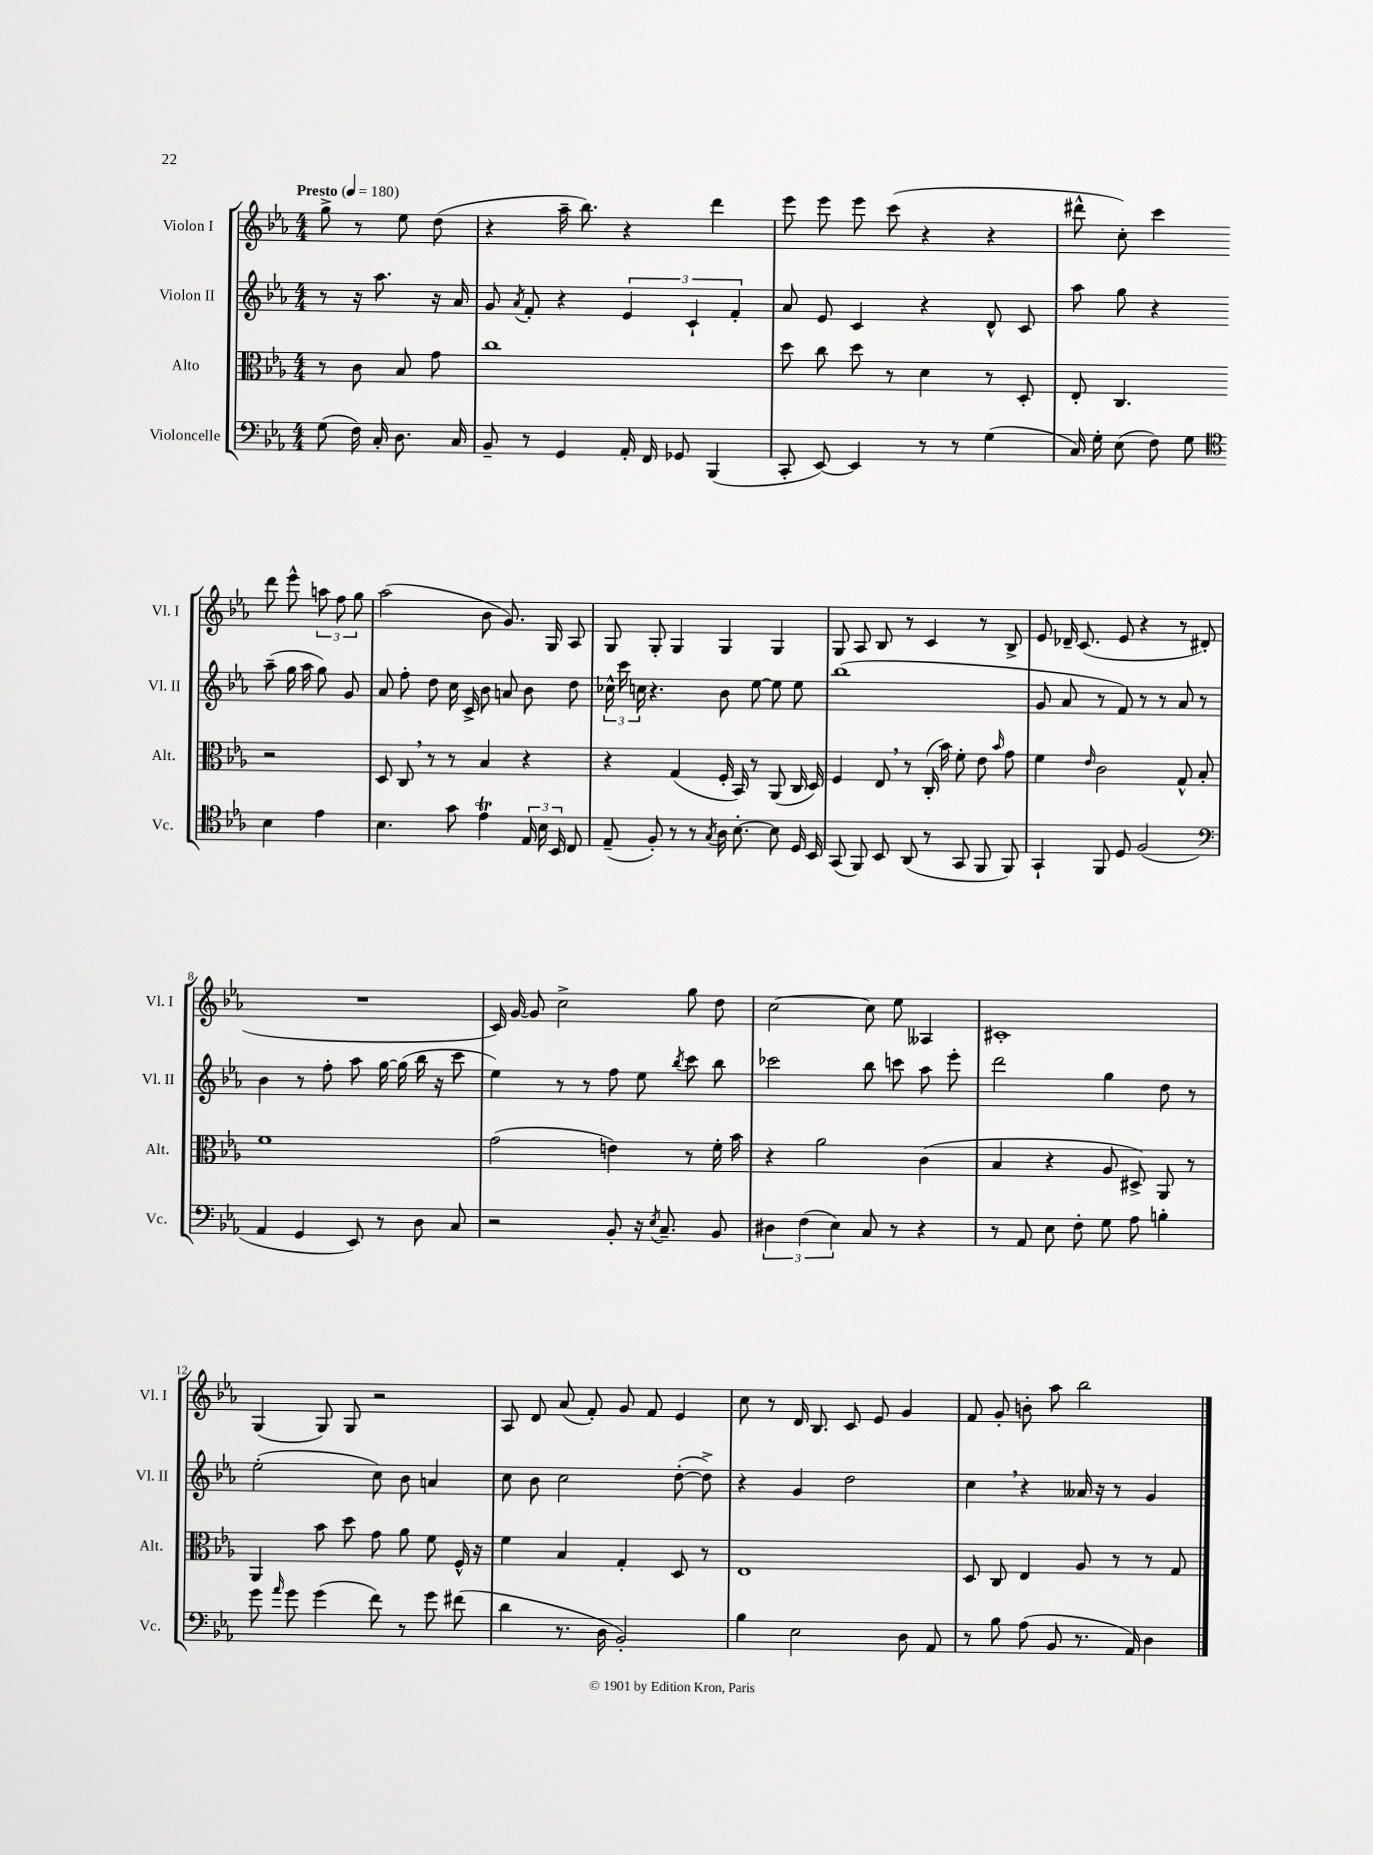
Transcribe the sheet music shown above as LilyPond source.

<<
\new StaffGroup <<
\new Staff = "s0" \with { instrumentName = "Violon I" shortInstrumentName = "Vl. I" } {
    \clef treble \key ees \major \numericTimeSignature \time 4/4 \partial 2 \tempo "Presto" 4 = 180
    \autoBeamOff g''8-> r8 ees''8 d''8( |
    r4 aes''16-- bes''8.) r4 d'''4 |
    ees'''8 ees'''8 ees'''8 c'''8( r4 r4 |
    dis'''8-^ c''8-.) c'''4 dis'''8 ees'''8-^ \tuplet 3/2 { a''8 f''8 g''8 } |
    aes''2( bes'8 g'8.) g16 aes8 |
    g8 g8-. g4 g4 g4 |
    g8 aes8 bes8 r8 c'4 r8 bes8-> |
    ees'8 des'16-- c'8.( ees'8 r4 r8 dis'8-. |
    R1 |
    c'16) g'16~ g'8 c''2-> g''8 d''8 |
    c''2~ c''8 ees''8 aeses4 |
    cis'1-. |
    g4( g8) g8 r2 |
    aes8 d'8 aes'8( f'8-.) g'8 f'8 ees'4 |
    c''8 r8 d'16 bes8. c'8 ees'8 g'4 |
    f'8 g'8-. b'8-. aes''8 bes''2 \bar "|." |
}
\new Staff = "s1" \with { instrumentName = "Violon II" shortInstrumentName = "Vl. II" } {
    \clef treble \key ees \major \numericTimeSignature \time 4/4 \partial 2
    \autoBeamOff r8 r16 aes''8. r16 aes'16 |
    g'8 \acciaccatura { aes'8 } f'8-. r4 \tuplet 3/2 { ees'4 c'4-! f'4-. } |
    aes'8 ees'8 c'4 r4 d'8-^ c'8 |
    aes''8 g''8 r4 aes''8--( g''16 aes''16 g''8) g'8 |
    aes'8 f''8-. d''8 c''16 c'16-> bes'8 a'8 bes'8 d''8 |
    \tuplet 3/2 { ces''16-^ c'''16 c''16 } r4. bes'8 ees''8~ ees''8 ees''8 |
    bes''1( |
    g'8 aes'8 r8 f'8) r8 r8 aes'8 r8 |
    bes'4 r8 f''8-. aes''8 g''16~ g''16( bes''16 r16 c'''8 |
    ees''4) r8 r8 f''8 ees''8 \acciaccatura { bes''8 } c'''8 bes''8 |
    ces'''2 bes''8 c'''8 aes''8 ees'''8-. |
    d'''2 g''4 d''8 r8 |
    ees''2-.( c''8) bes'8 a'4 |
    c''8 bes'8 c''2 d''8~-.( d''8->) |
    r4 g'4 d''2 |
    c''4 \breathe r4 aeses'16 r16 r8 g'4 \bar "|." |
}
\new Staff = "s2" \with { instrumentName = "Alto" shortInstrumentName = "Alt." } {
    \clef alto \key ees \major \numericTimeSignature \time 4/4 \partial 2
    \autoBeamOff r8 c'8 bes8 g'8 |
    c''1 |
    d''8 c''8 d''8 r8 d'4 r8 d8-. |
    ees8-. c4. r2 |
    d8 c8 \breathe r8 r8 bes4 r4 |
    r4 g4( f16-. bes,16) r8 aes,8( c16 d16) |
    f4 ees8 \breathe r8 c16-.( bes'16) f'8-. ees'8 \grace { bes'16 } g'8 |
    f'4 \grace { ees'16 } c'2 g8-^ bes8-. |
    f'1 |
    g'2( e'4) r8 f'16-. bes'16 |
    r4 aes'2 c'4( |
    bes4 r4 aes8 dis8->) aes,8 r8 |
    aes,4 bes'8 d''8 g'8 aes'8 f'8 f16-^ r16 |
    f'4 bes4 g4-. d8 r8 |
    ees1 |
    d8 c8 ees4 aes8 r8 r8 g8 \bar "|." |
}
\new Staff = "s3" \with { instrumentName = "Violoncelle" shortInstrumentName = "Vc." } {
    \clef bass \key ees \major \numericTimeSignature \time 4/4 \partial 2
    \autoBeamOff g8( f16) c16-. d8. c16 |
    bes,8-- r8 g,4 aes,16-. f,16 ges,8 bes,,4( |
    c,8-. ees,8~) ees,4 r8 r8 g4( |
    c16) g16-. ees8( f8) g8 \clef tenor bes4 ees'4 |
    bes4. g'8 ees'4\trill \tuplet 3/2 { ees16 bes16 bes,16 } c8 |
    ees8--( f8-.) r8 r8 \acciaccatura { g8 } aes16 bes8.~-. bes8 d16 bes,16 |
    g,8( f,8) bes,8 aes,8( r8 g,8 f,8 f,8) |
    g,4-! f,8 d8 f2( |
    \clef bass aes,4 g,4 ees,8) r8 d8 c8 |
    r2 bes,8-. r16 \acciaccatura { ees8 } c8.-- bes,8 |
    \tuplet 3/2 { dis4 f4( ees4) } c8 r8 r4 |
    r8 aes,8 ees8 f8-. g8 aes8 b4-. |
    g'8 \grace { aes'16 } g'8 g'4( f'8) r8 g'8 fis'8( |
    d'4 r8. d16 bes,2-.) |
    bes4 ees2 d8 aes,8 |
    r8 bes8 aes8( bes,8 r8. aes,16) d4 \bar "|." |
}
>>
>>
